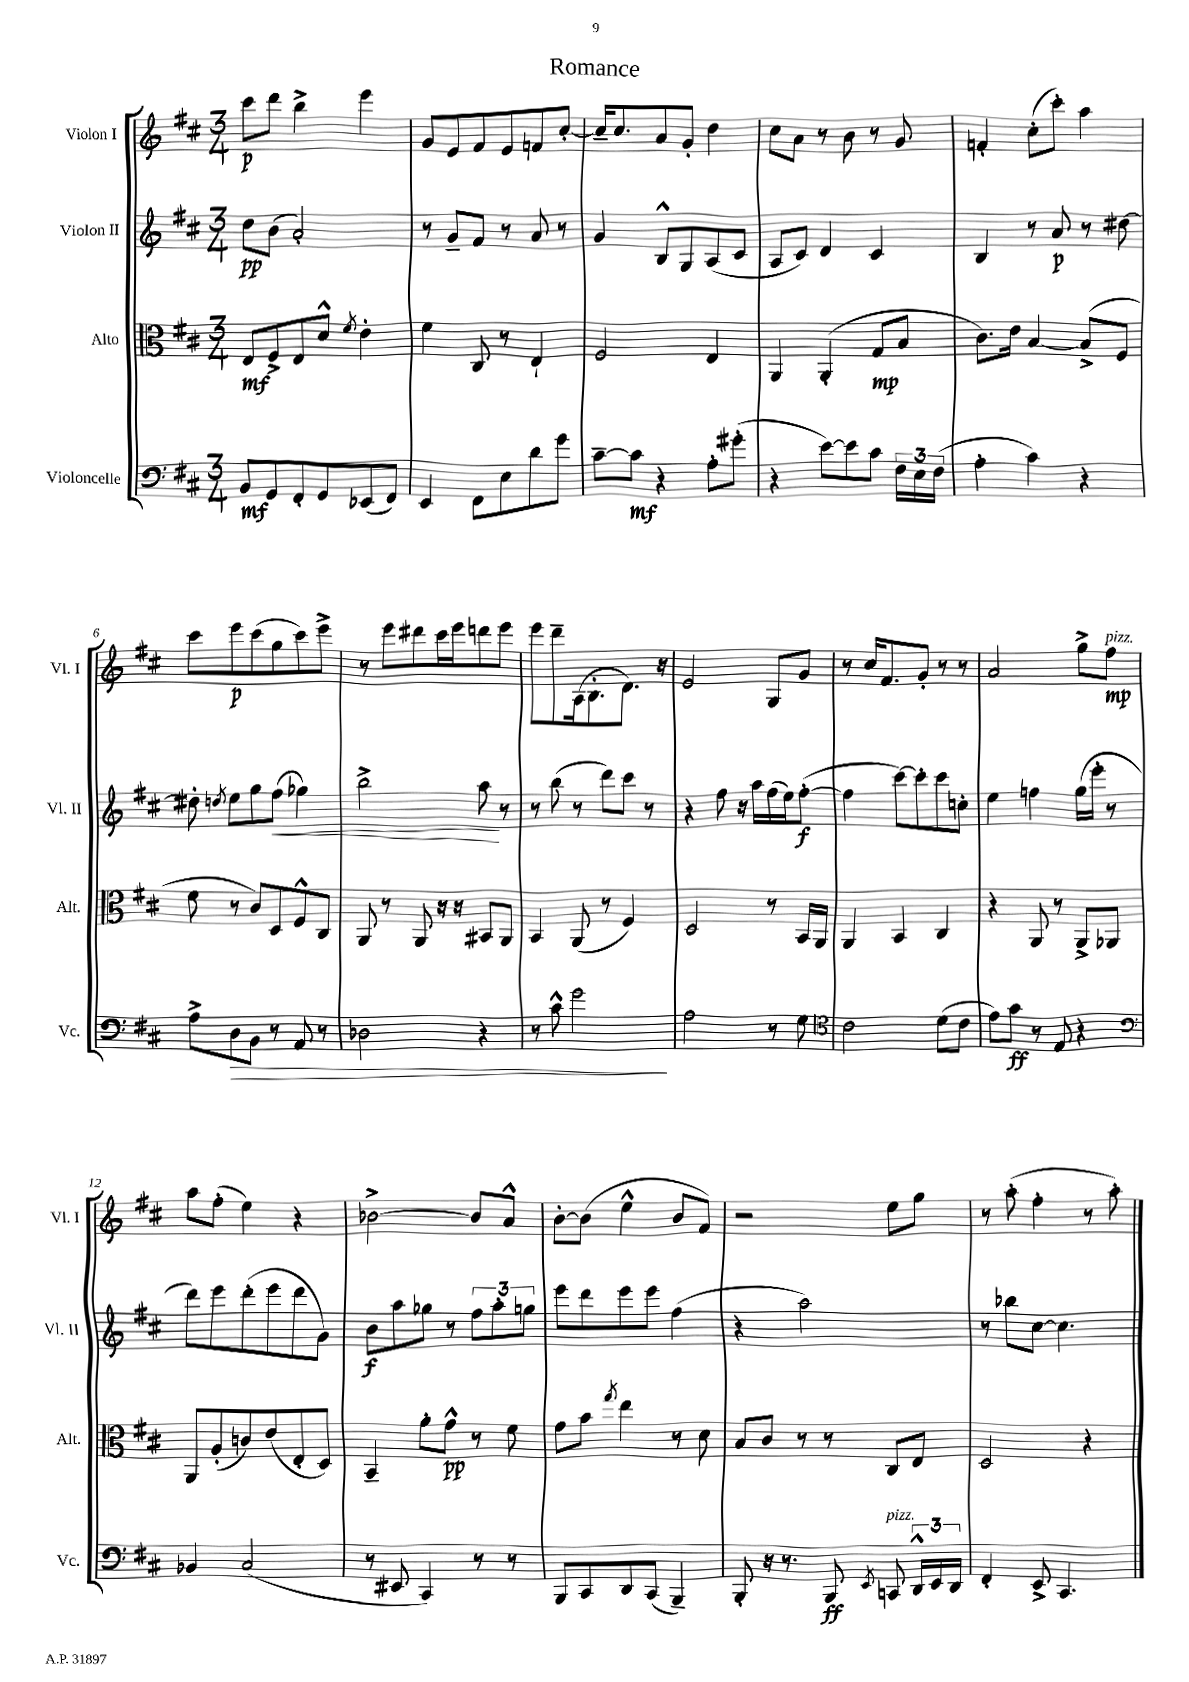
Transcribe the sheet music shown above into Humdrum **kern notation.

**kern	**kern	**kern	**kern
*staff4	*staff3	*staff2	*staff1
*clefF4	*clefC3	*clefG2	*clefG2
*k[f#c#]	*k[f#c#]	*k[f#c#]	*k[f#c#]
*M3/4	*M3/4	*M3/4	*M3/4
8BB	8E	8dd	8ccc#
8GG	8F#^	(8b	8ddd
8FF#'	8E	2a')	4bb^
8GG	8d^^	.	.
.	8qf#	.	.
(8EE-	4e'	.	4eee
8FF#)	.	.	.
=	=	=	=
4EE	4f#	8r	8g
.	.	8g~	8e
8FF#	8C#	8f#	8f#
8E	8r	8r	8e
8d	4E`	8a	8f
8g	.	8r	[8cc#'
=	=	=	=
[8c#~	2F#	4g	16cc#~]
.	.	.	8.cc#
8c#]	.	.	.
4r	.	8B^^	8a
.	.	8G	8g'
8A'	4E	(8A	4dd
(8g#'	.	8c#	.
=	=	=	=
4r	4AA	8A	8cc#
.	.	8c#)	8a
[8e)	(4AA'	4d	8r
8e]	.	.	8b
8c#	8G	4c#	8r
24F#	8B	.	8g
24E	.	.	.
(24F#	.	.	.
=	=	=	=
4A'	8.c#)	4B	4f'
.	16e	.	.
4c#)	[4B	8r	(8cc#'
.	.	8a	8ccc#')
4r	(8B^]	8r	4aa
.	8F#	[8dd#	.
=	=	=	=
8A^	8f#	8dd#']	8ccc#
.	.	8qdd	.
8D	8r	8ee	8eee
8BB	8c#)	8gg	(8ccc#
8r	8D	(8ff#	8gg
8AA	8F#^^	4gg-)	8ccc#)
8r	8C#	.	8eee^
=	=	=	=
2D-	8AA	2bb^	8r
.	8r	.	8eee
.	8AA	.	8ddd#
.	16r	.	16ccc#
.	16r	.	16eee
4r	8BB#	8aa	8ddd
.	8AA	8r	8eee
=	=	=	=
8r	4BB	8r	8eee
8c#^^	.	(8bb	8ddd~
2g	(8AA	8r	(16A
.	.	.	8.B'
.	8r	8ddd)	.
.	4F#)	8ccc#	8.d)
.	.	8r	.
.	.	.	16r
=	=	=	=
2A	2D	4r	2e
.	.	8ff#	.
.	.	16r	.
.	.	16aa	.
8r	8r	(16ff#	8G
.	.	16ee)	.
8G	16BB	([8ff#'	8g
.	16AA	.	.
=	=	=	=
*clefC4	*	*	*
2c#	4AA	4ff#]	8r
.	.	.	16cc#
.	.	.	8.f#
.	4BB	[8ccc#)	.
.	.	8ccc#']	8g'
(8d	4C#	8ccc#	8r
8c#	.	8cc'	8r
=	=	=	=
8e)	4r	4ee	2a
8g	.	.	.
8r	8AA	4ff	.
8E	8r	.	.
4r	8AA^	(16gg	8gg^
.	.	16eee'	.
.	8AA-	8r	8ff#
=	=	=	=
*clefF4	*	*	*
4BB-	8AA	8ddd)	8aa
.	(8A'	8eee	(8ff#'
(2C#	8c)	(8ddd'	4ee)
.	(8e	8eee	.
.	8E'	8ddd	4r
.	8D)	8g)	.
=	=	=	=
8r	4BB~	8b	[2b-^
8EE#	.	8aa	.
4CC#)	8a'	8gg-	.
.	8g^^	8r	.
8r	8r	12ff#	8b-]
.	.	12aa'	.
8r	8f#	.	8a^^
.	.	12gg	.
=	=	=	=
8BBB	8g	8eee	[8b'
8CC#	8b	8ddd	(8b]
.	8qgg	.	.
8DD	4ee	8eee	4ee^^
(8CC#	.	8eee	.
4BBB~)	8r	(4ff#	8b
.	8d	.	8f#)
=	=	=	=
8BBB'	8B	4r	2r
16r	8c#	.	.
8.r	.	.	.
.	8r	2aa)	.
8BBB	8r	.	.
8qEE	.	.	.
8CC	8C#	.	8ee
24DD^^	8E	.	8gg
24EE	.	.	.
24DD	.	.	.
=	=	=	=
4FF#'	2D	8r	8r
.	.	8bb-	(8aa'
8EE^	.	[8cc#	4ff#'
4.CC#	.	4.cc#]	.
.	4r	.	8r
.	.	.	8aa')
==	==	==	==
*-	*-	*-	*-
